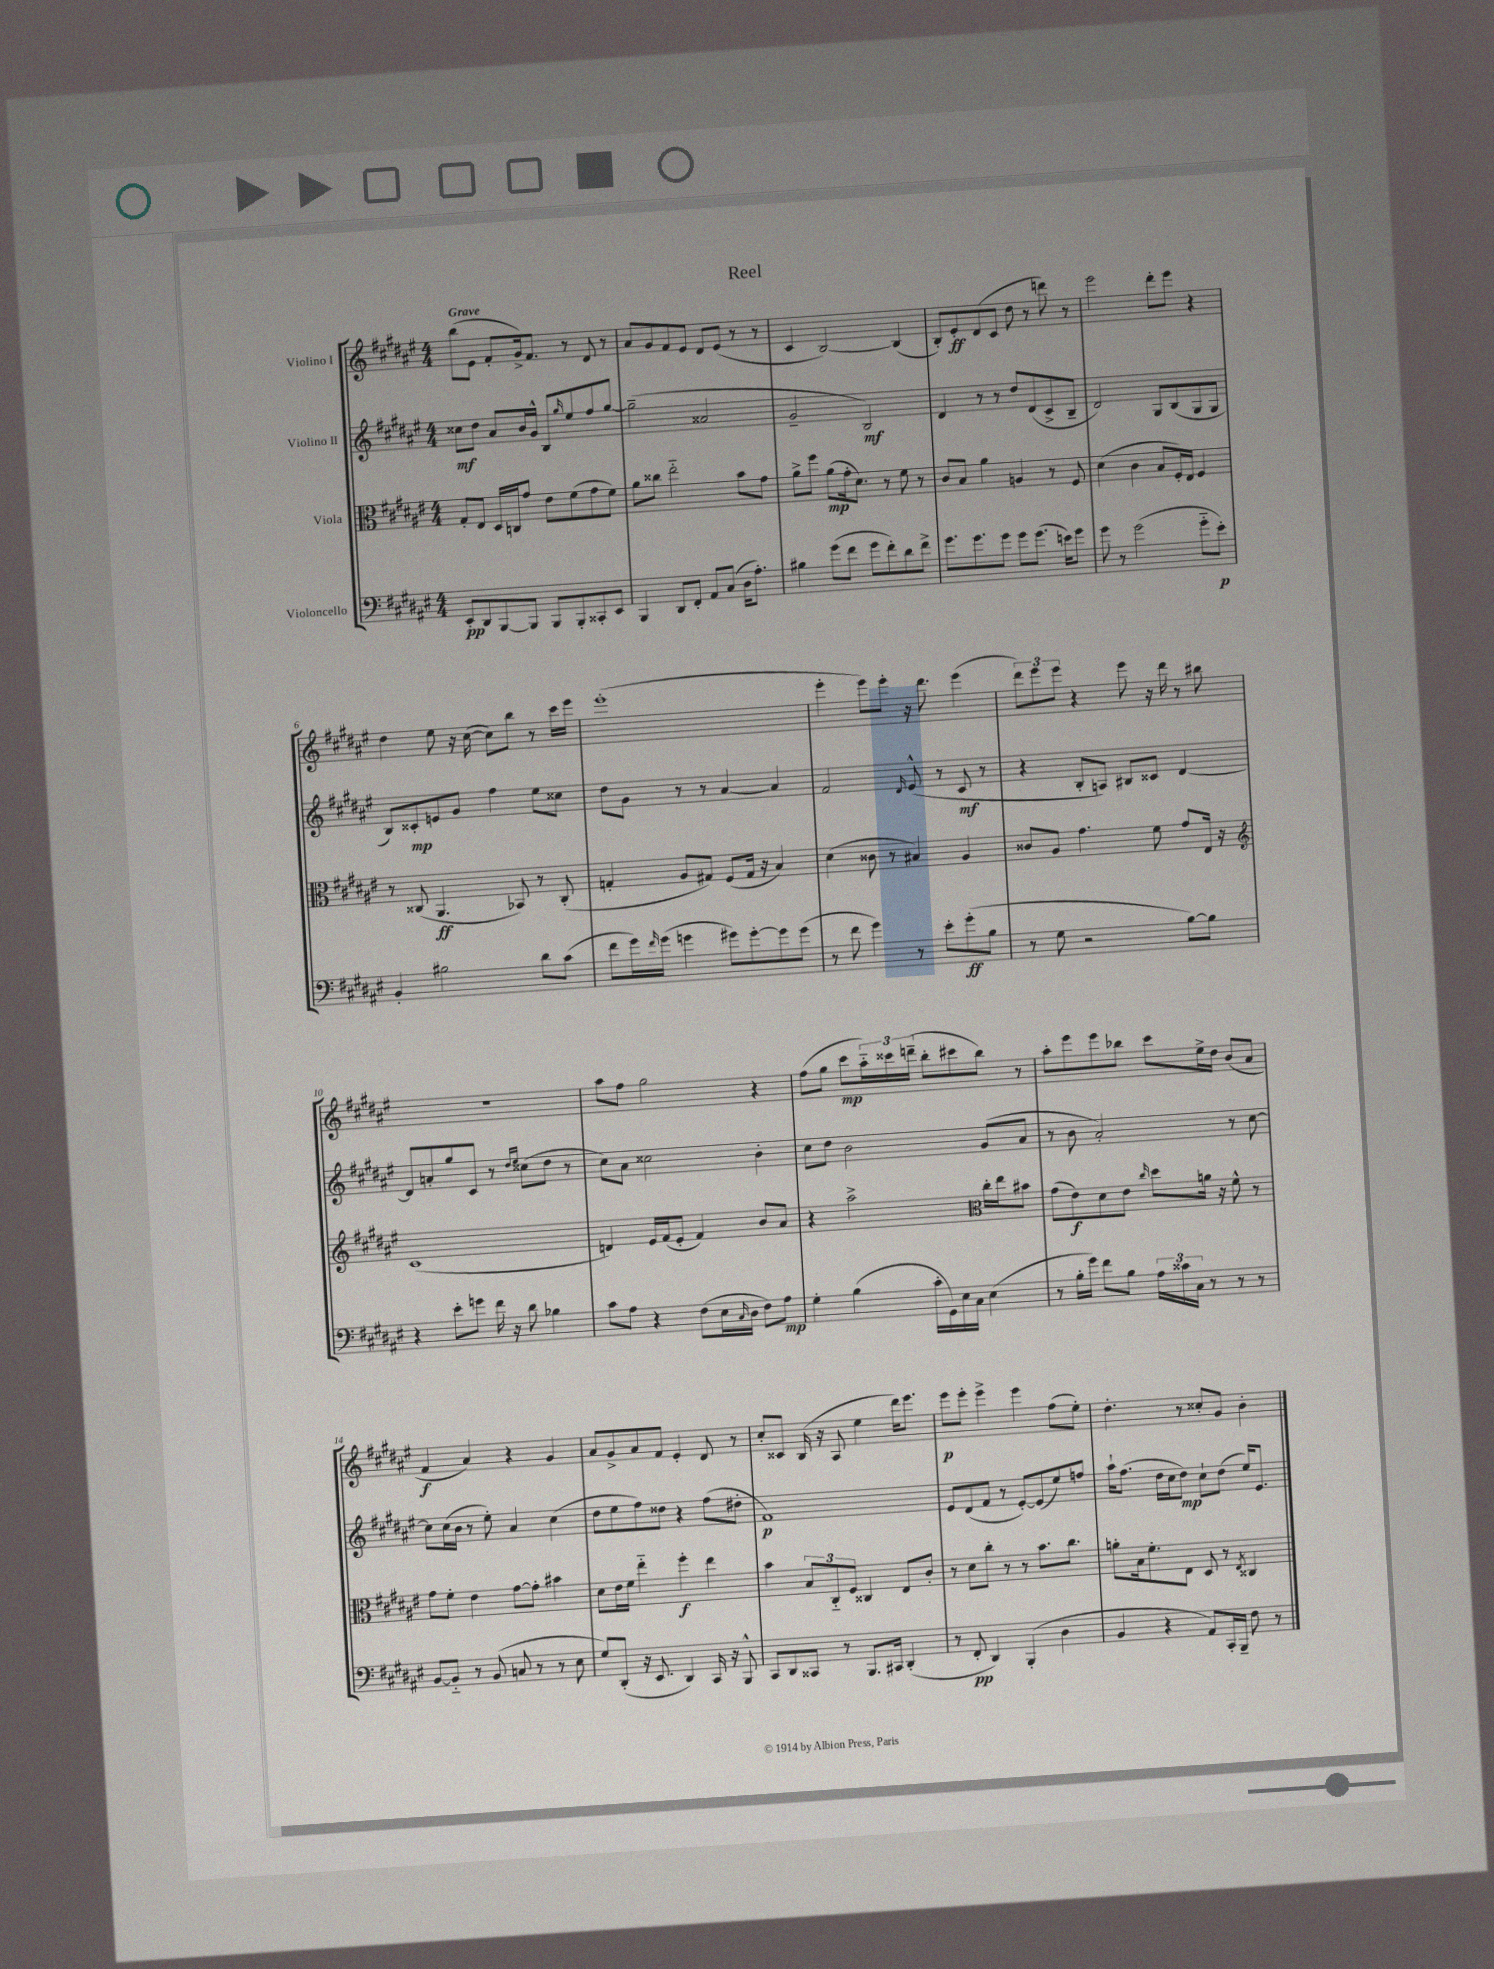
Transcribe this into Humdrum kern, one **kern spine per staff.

**kern	**kern	**kern	**kern
*staff4	*staff3	*staff2	*staff1
*clefF4	*clefC3	*clefG2	*clefG2
*k[f#c#g#d#a#e#]	*k[f#c#g#d#a#e#]	*k[f#c#g#d#a#e#]	*k[f#c#g#d#a#e#]
*M4/4	*M4/4	*M4/4	*M4/4
8EE#'/L	8G#'/L	8cc##\L	(8bb\L
8DD#/	8E#/J	8dd#\J	8e#\J
[8BBB/	16D#/LL	8a#/L	8f#'/L
.	16C/J	.	.
8BBB/]J	8g#/J	16b/L	16g#^/k)
.	.	16g#^^/JJ	8.f#/J
8BBB/L	8e#\L	8B/L	.
.	.	16qqgg#/	.
8BBB'/	(8f#\	8ee#/	8r
8CC##'/	8g#\	8ff#/	8d#/
8EE#/J	8f#\J)	[8gg#/J	8r
=	=	=	=
4BBB/	8a#\L	(2gg#~\]	8a#/L
.	8cc##\J	.	8g#/
8DD#/L	2ee#'~\	.	8f#/
8FF#'/J	.	.	8e#/J
8AA#/L	.	2a##/	8d#/L
(8C#/J	.	.	(8e#/J
16D#\LK	8b\L	.	8r
8.A#'\J)	.	.	.
.	8g#\J	.	8r
=	=	=	=
4B#\	8a#^\L	2g#~/	4c#/
.	8ff#\J	.	.
(8g#\L	(8a#\L	.	[2B/)
8f#\J	16g#'\k	.	.
.	8.d#\J)	.	.
8g#\L	.	2B/)	.
8f#'\)	8r	.	.
8d#\	8f#\	.	(4B/]
8f#^\J	8r	.	.
=	=	=	=
8.g#\L	8c#/L	4d#/	8B'/L)
.	8B/J	.	8e#'/
8.g#\	.	.	.
.	4a#\	8r	(8d#/
8g#\J	.	8r	8c#/J
8g#\L	4A/	8dd#/L	8dd#\
(8.g#\J	.	(8d#/	8r
.	8r	8c#^/	8ddd\)
16e\LK)	.	.	.
8g#\J	8F#/	8B~/J	8r
=	=	=	=
8g#\	(4d#\	2d#/)	2eee#\
8r	.	.	.
(2g#\	4c#\	.	.
.	8B/L	8G#/L	8ddd#'\L
.	16F#'/L)	(8B/	8eee#\J
.	16E#/JJ	.	.
8g#'~\L	4F#/	8G#/	4r
8e#'\J)	.	8G#/J	.
=	=	=	=
4BB'/	8r	8B/L)	4dd#\
.	(8C##/	8c##'/	.
2B#\	4.AA#/	8e/	8ee#\
.	.	8g#/J	16r
.	.	.	([16cc#\
.	.	4ff#\	8cc#\]L)
.	8BB-/)	.	8bb\J
8d#\L	8r	8ee#\L	8r
(8c#\J	(8C##'/	8cc##\J	16ccc#\LL
.	.	.	16eee#\JJ
=	=	=	=
8f#\L	4G'/	8dd#\L	(1eee#'
16g#\L)	.	8g#\J	.
16qqf#/	.	.	.
(16g#\JJ	.	.	.
4g\	8A#/L	8r	.
.	8G#/J)	8r	.
8g#\L)	(8F#/L	[4a#/	.
[8g#'\	16G#/Jk	.	.
.	16r	.	.
8g#\]	4B/)	4a#/]	.
(8g#\J	.	.	.
=	=	=	=
8r	(4d#\	2f#/	4eee#'\
8f#\	.	.	.
4g#\)	8c##\	.	8eee#\L)
.	8r	.	8eee#'\J
.	.	16qqd#/	.
8r	4B#/)	(8e#^^/	16r
.	.	.	8.ddd#\
8e#'\L	.	8r	.
(8g#'\	4A#/	8c#/	(4eee#\
8B\J	.	8r	.
=	=	=	=
8r	8c##/L	4r	12ddd#\L)
.	.	.	12eee#\
8G#\	8A#/J	.	.
.	.	.	12eee#\J
2r	4.g#\	8B'/L	4r
.	.	8A/J)	.
.	.	8B#/L	8eee#\
.	8f#\	8c##/J	16r
.	.	.	16ddd#\
[8B\L)	8g#/L	[4d#/	8r
8B\]J	16E#/Jk	.	8bb#\
.	16r	.	.
=	=	=	=
*	*clefG2	*	*
4r	(1c#	8d#/]L	1r
.	.	8a'/	.
8e#'\L	.	8gg#/	.
8g\J	.	8c#/J	.
16f#\	.	8r	.
16r	.	.	.
.	.	16qqdd#/LL	.
.	.	16qqee#/JJ	.
8d#\	.	(8cc##\L	.
4B-\	.	8dd#\J	.
.	.	8r	.
=	=	=	=
8c#\L	4d/)	8cc#\L)	8aa#\L
8A#\J	.	8a#\J	8ff#\J
4r	16e#/LL	2cc##\	2gg#\
.	(16f#/J	.	.
.	8e#'/J	.	.
(8F#\L	4f#/)	.	.
16E#\L	.	.	.
16qqC#/	.	.	.
16D#\JJ	.	.	.
8F#\L)	8b/L	4b'\	4r
8A#\J	8a#/J	.	.
=	=	=	=
4G#'\	4r	8cc#\L	(8ff#\L
.	.	8dd#\J	8gg#\J
(4B\	2aa#^\	2b\	8ccc#\L
.	.	.	24aa#'~\L)
.	.	.	24ccc##\
.	.	.	(24ddd~\JJ
16c#'\LL	.	.	8bb'\L
16GG#\)	.	.	.
16E#\	.	.	8ccc#\
16C#\JJ	.	.	.
*	*clefC3	*	*
(4E#\	16cc#'\LL	(8g#/L	8bb\J)
.	16ee#\J	.	.
.	8b#\J	8a#/J	8r
=	=	=	=
8r	(8g#\L	8r	8aa#'\L
16B'\LL	8e#\)	8b\	8eee#\
16g#\JJ)	.	.	.
8f#\L	8d#\	2a#'/)	8eee#\
8B\J	8e#\J	.	8bb-\J
.	16qqcc#/	.	.
24A#\LL	8dd#\L	.	8ccc#\L
24c##\	.	.	.
24C#\JJ	.	.	.
8r	16a\Jk	.	16ee#^\L
.	16r	.	16dd#\JJ
8r	8f#^^\	8r	(8b/L
8r	8r	[8cc#\	8a#/J
=	=	=	=
[8BB/L	8g#\L	8cc#\]L	4f#/
8BB'~/]J	8f#'\J	(16cc#\L	.
.	.	16b\JJ	.
8r	4e#\	8r	4a#/)
(8BB/	.	8ee#'\)	.
8C/	[8g#\L	4a#/	4r
8r	8g#'\]J	.	.
8r	4b#\	(4cc#\	4g#/
8E#\	.	.	.
=	=	=	=
8G#/L)	8d#\L	8dd#\L	8a#/L
(8DD#'/J	16e#\L	8ee#\	8g#^/
.	16f#\JJ	.	.
16r	4ee#'~\	8ff#\)	8a#/
8.EE#/	.	.	.
.	.	8dd##\J	8f#/J
4DD#/)	4ff#'\	4r	4e#'/
16CC#/	4ee#\	(8ff#\L	8d#/
16r	.	.	.
8BBB^^/	.	8dd#'\J	8r
=	=	=	=
8CC#/L	4b\	1f#)	8cc#'/L
8DD#/	.	.	8c##/J
8CC##/J	12B/L	.	(16B/
.	.	.	16r
.	12C#'~/	.	.
8r	.	.	8A#/
.	12F#/J	.	.
8.BBB/L	4C##/	.	4ee#\
16CC#/Jk	.	.	.
(4DD#'/	8E#/L	.	16ddd#\LK)
.	.	.	8.eee#\J
.	8c#'/J	.	.
=	=	=	=
8r	8r	8e#/L	8eee#\L
8FF#'/	8d#\L	(8d#/	8eee#'\J
4DD#/)	8cc#'\J	8f#/J	4eee#^\
.	8r	8r	.
(4BBB'/	8r	[8e#'/L)	4eee#\
.	8.b\L	(8e#/]	.
4D#\	.	8ee#/)	(8ff#\L
.	8.cc#\J	.	.
.	.	8ff/J	8ee#'\J)
=	=	=	=
4BB/	8a'\L	16aa#`\LK	4.dd#'\
.	.	(8.ff#\J	.
.	16B\k	.	.
.	8.f#'\	.	.
4r	.	16dd#\LL	.
.	.	16cc#\J	.
.	8E#\J	8dd#\J)	8r
8AA#/L)	8D#/	8cc#`\L	8cc##'/L
16CC#'/L	8r	(8dd#\J	8g#/J
16BBB~/JJ	.	.	.
.	8qE#/	.	.
8F#\	4C##/	16ee#/LK)	4b'\
.	.	8.e#/J	.
8r	.	.	.
==	==	==	==
*-	*-	*-	*-
